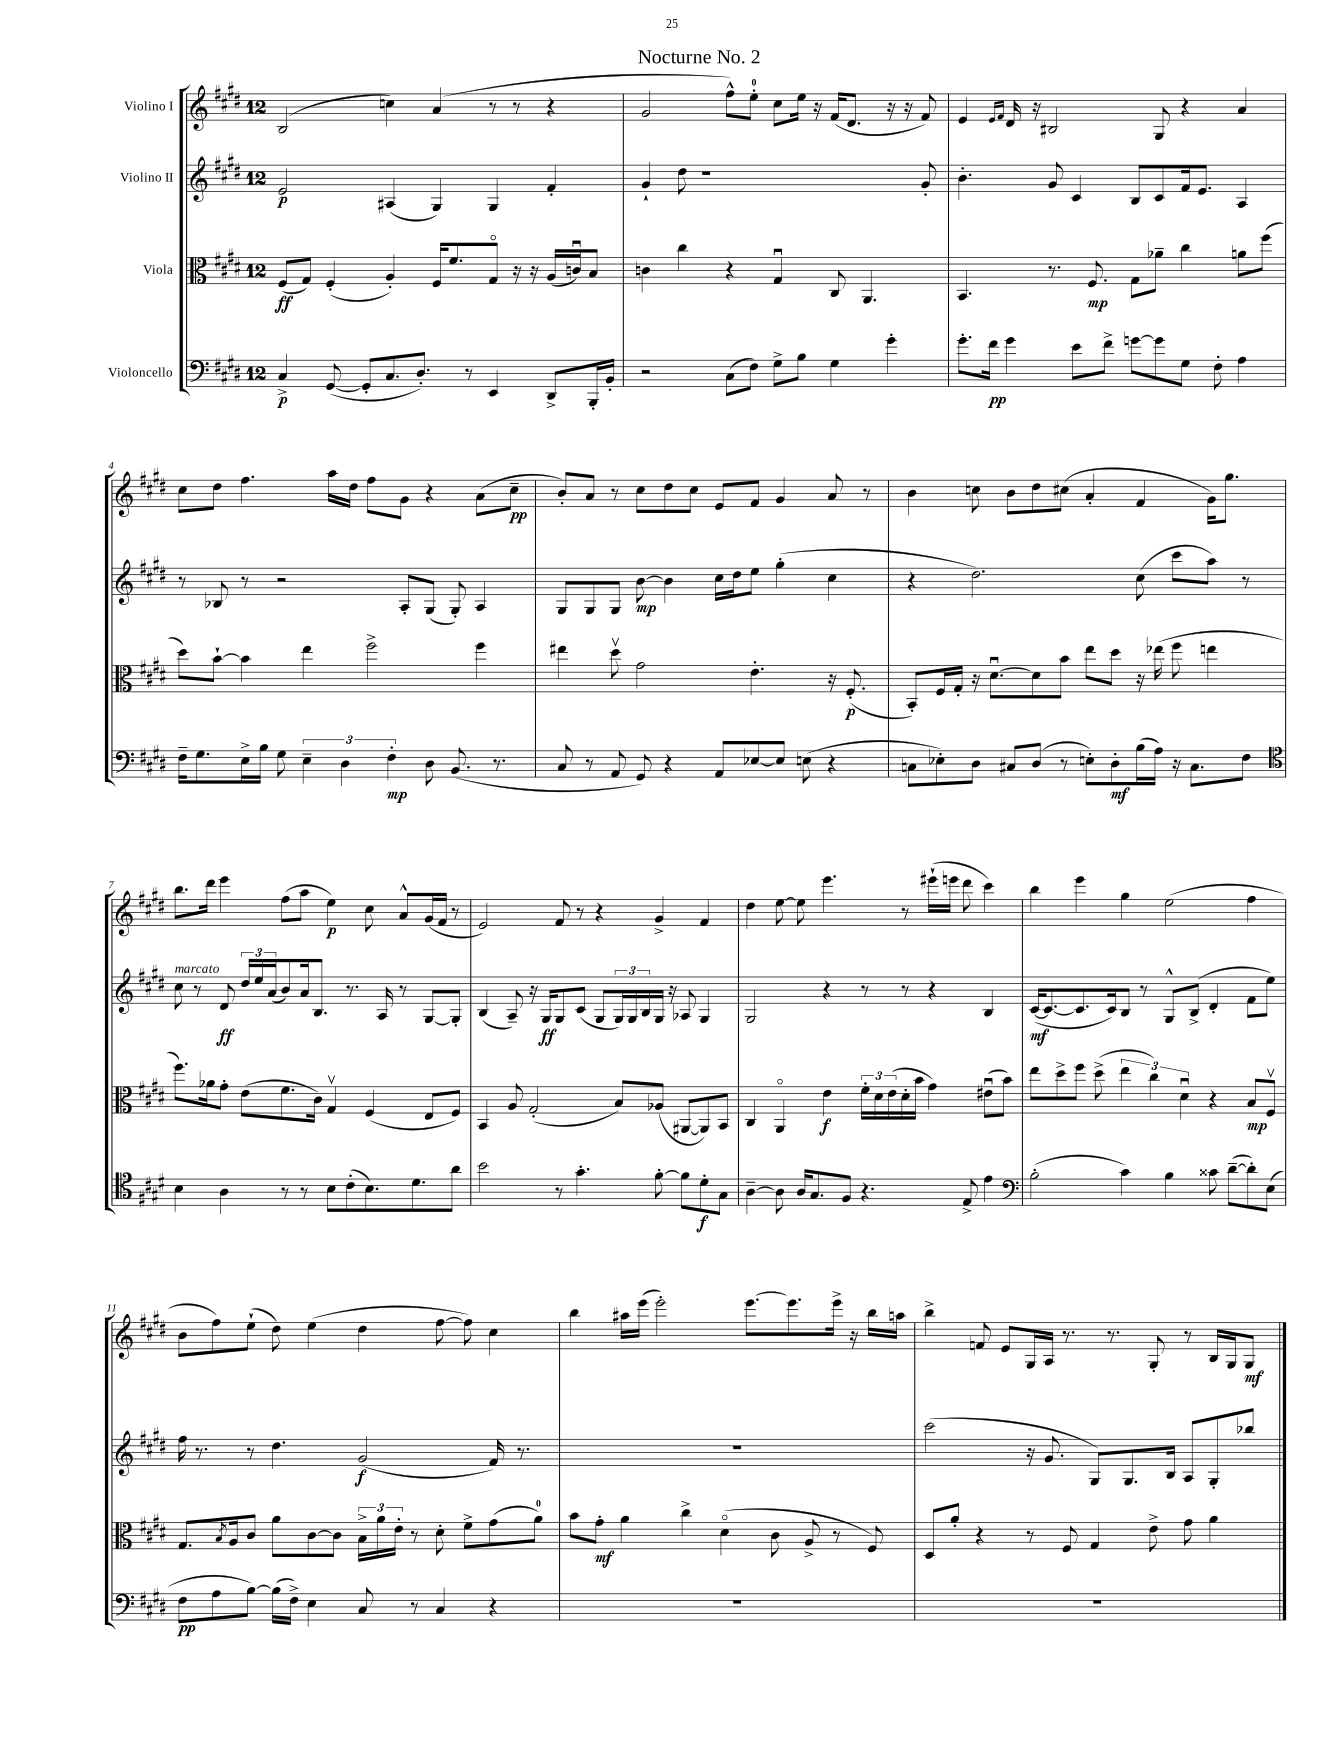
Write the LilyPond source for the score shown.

\header { title = "Nocturne No. 2" }
<<
\new StaffGroup <<
\new Staff = "s0" \with { instrumentName = "Violino I" } {
    \clef treble \key e \major \once \override Staff.TimeSignature.style = #'single-digit \time 12/8
    b2( c''4) a'4( r8 r8 r4 |
    gis'2 fis''8-^) e''8-0-. cis''8 e''16 r16 fis'16( dis'8. r16 r16 fis'8) |
    e'4 \grace { e'16 fis'16 } dis'16 r16 bis2 gis8 r4 a'4 |
    cis''8 dis''8 fis''4. a''16 dis''16 fis''8 gis'8 r4 a'8( cis''8--\pp |
    b'8-.) a'8 r8 cis''8 dis''8 cis''8 e'8 fis'8 gis'4 a'8 r8 |
    b'4 c''8 b'8 dis''8 cis''8( a'4-. fis'4 gis'16) gis''8. |
    b''8. dis'''16 e'''4 fis''8( a''8 e''4\p) cis''8 a'8-^ gis'16( fis'16 r8 |
    e'2) fis'8 r8 r4 gis'4-> fis'4 |
    dis''4 e''8~ e''8 e'''4. r8 eis'''16-!( e'''16 dis'''8 cis'''4) |
    b''4 e'''4 gis''4 e''2( fis''4 |
    b'8 fis''8) e''8-!( dis''8) e''4( dis''4 fis''8~ fis''8) cis''4 |
    b''4 ais''16 e'''16( e'''2-.) e'''8.~ e'''8. e'''16-> r16 b''16 a''16 |
    b''4-> f'8 e'8 gis16 a16 r8. r8. gis8-. r8 b16 gis16 gis8\mf \bar "|." |
}
\new Staff = "s1" \with { instrumentName = "Violino II" } {
    \clef treble \key e \major \once \override Staff.TimeSignature.style = #'single-digit \time 12/8
    e'2\p ais4( gis4) gis4 fis'4-. |
    gis'4-! dis''8 r1 gis'8-. |
    b'4.-. gis'8 cis'4 b8 cis'8 fis'16 e'8. a4 |
    r8 bes8 r8 r2 a8-. gis8( gis8-.) a4 |
    gis8 gis8 gis8 b'8~\mp b'4 cis''16 dis''16 e''8 gis''4-.( cis''4 |
    r4 dis''2.) cis''8( cis'''8 a''8) r8 |
    cis''8^\markup { \italic "marcato" } r8 dis'8\ff \tuplet 3/2 { dis''16 e''16 a'16( } b'8) a'16 b8. r8. a16 r8 gis8~ gis8-. |
    b4( a8--) r16 gis16\ff gis8 cis'8( gis8 \tuplet 3/2 { gis16) gis16 b16 } gis16 r16 aes8 gis4 |
    gis2 r4 r8 r8 r4 b4 |
    cis'16~\mf( cis'8.~ cis'8. cis'16) b8 r8 gis8-^ b8->( dis'4-. fis'8 e''8) |
    fis''16 r8. r8 dis''4. gis'2\f( fis'16) r8. |
    R1. |
    cis'''2( r16 gis'8. gis8) gis8. b16 a8 gis8-. bes''8 \bar "|." |
}
\new Staff = "s2" \with { instrumentName = "Viola" } {
    \clef alto \key e \major \once \override Staff.TimeSignature.style = #'single-digit \time 12/8
    fis8\ff( gis8) fis4-.( a4-.) fis16 fis'8. gis8\flageolet r16 r16 a16( c'16\downbow) b8 |
    c'4 cis''4 r4 gis4\downbow cis8 a,4. |
    b,4. r8. fis8.\mp gis8 aes'8-- cis''4 a'8 fis''8( |
    dis''8) b'8~-! b'4 e''4 fis''2-> fis''4 |
    eis''4 dis''8\upbow gis'2 e'4.-. r16 fis8.-.\p( |
    b,8-.) fis16 gis16-. r16 dis'8.~\downbow dis'8 b'8 e''8 dis''8 r16 ees''16( fis''8 e''4 |
    fis''8.) aes'16 gis'8-. e'8( fis'8. cis'16) gis4\upbow fis4( e8 fis8) |
    b,4 a8 gis2-.( b8) aes8( ais,8~ ais,8) b,8 |
    cis4 a,4\flageolet e'4\f \tuplet 3/2 { fis'16-. dis'16 e'16( } dis'16-. b'16 gis'4) eis'8\downbow( b'8) |
    e''8 dis''8-> fis''8 dis''8->( \tuplet 3/2 { e''4 cis''4) dis'4\downbow } r4 b8\mp fis8\upbow |
    gis8. \acciaccatura { b8 } a16 cis'8 a'8 cis'8~ cis'8 \tuplet 3/2 { b16-> a'16 e'16-. } r8 dis'8-. fis'8-> gis'8( a'8-0) |
    b'8 gis'8-.\mf a'4 cis''4-> dis'4\flageolet( cis'8 a8-> r8 fis8) |
    dis8 a'8-. r4 r8 fis8 gis4 e'8-> gis'8 a'4 \bar "|." |
}
\new Staff = "s3" \with { instrumentName = "Violoncello" } {
    \clef bass \key e \major \once \override Staff.TimeSignature.style = #'single-digit \time 12/8
    cis4->\p gis,8~( gis,8-. cis8. dis8.-.) r8 e,4 dis,8-> b,,16-. b,16-. |
    r2 cis8( fis8) gis8-> b8 gis4 gis'4-. |
    gis'8.-. fis'16\pp gis'4 e'8 fis'8-> g'8~ g'8 gis8 fis8-. a4 |
    fis16-- gis8. e16-> b16 gis8 \tuplet 3/2 { e4-- dis4 fis4-.\mp } dis8 b,8.( r8. |
    cis8 r8 a,8 gis,8) r4 a,8 ees8~ ees8 e8( r4 |
    c8 ees8-.) dis8 cis8 dis8( r8 e8-.) dis8-.\mf b16( a16) r16 cis8. fis8 |
    \clef tenor b4 a4 r8 r8 b8 cis'8-.( b8.) dis'8. a'8 |
    b'2 r8 gis'4.-. fis'8~-. fis'8 dis'8-.\f gis8 |
    a4~-- a8 a16 gis8. fis8 r4. e8-> e'4 |
    \clef bass b2-.( cis'4) b4 cisis'8 dis'8~--( dis'8-.) e8( |
    fis8\pp a8 b8~) b16( fis16->) e4 cis8 r8 cis4 r4 |
    R1. |
    R1. \bar "|." |
}
>>
>>
